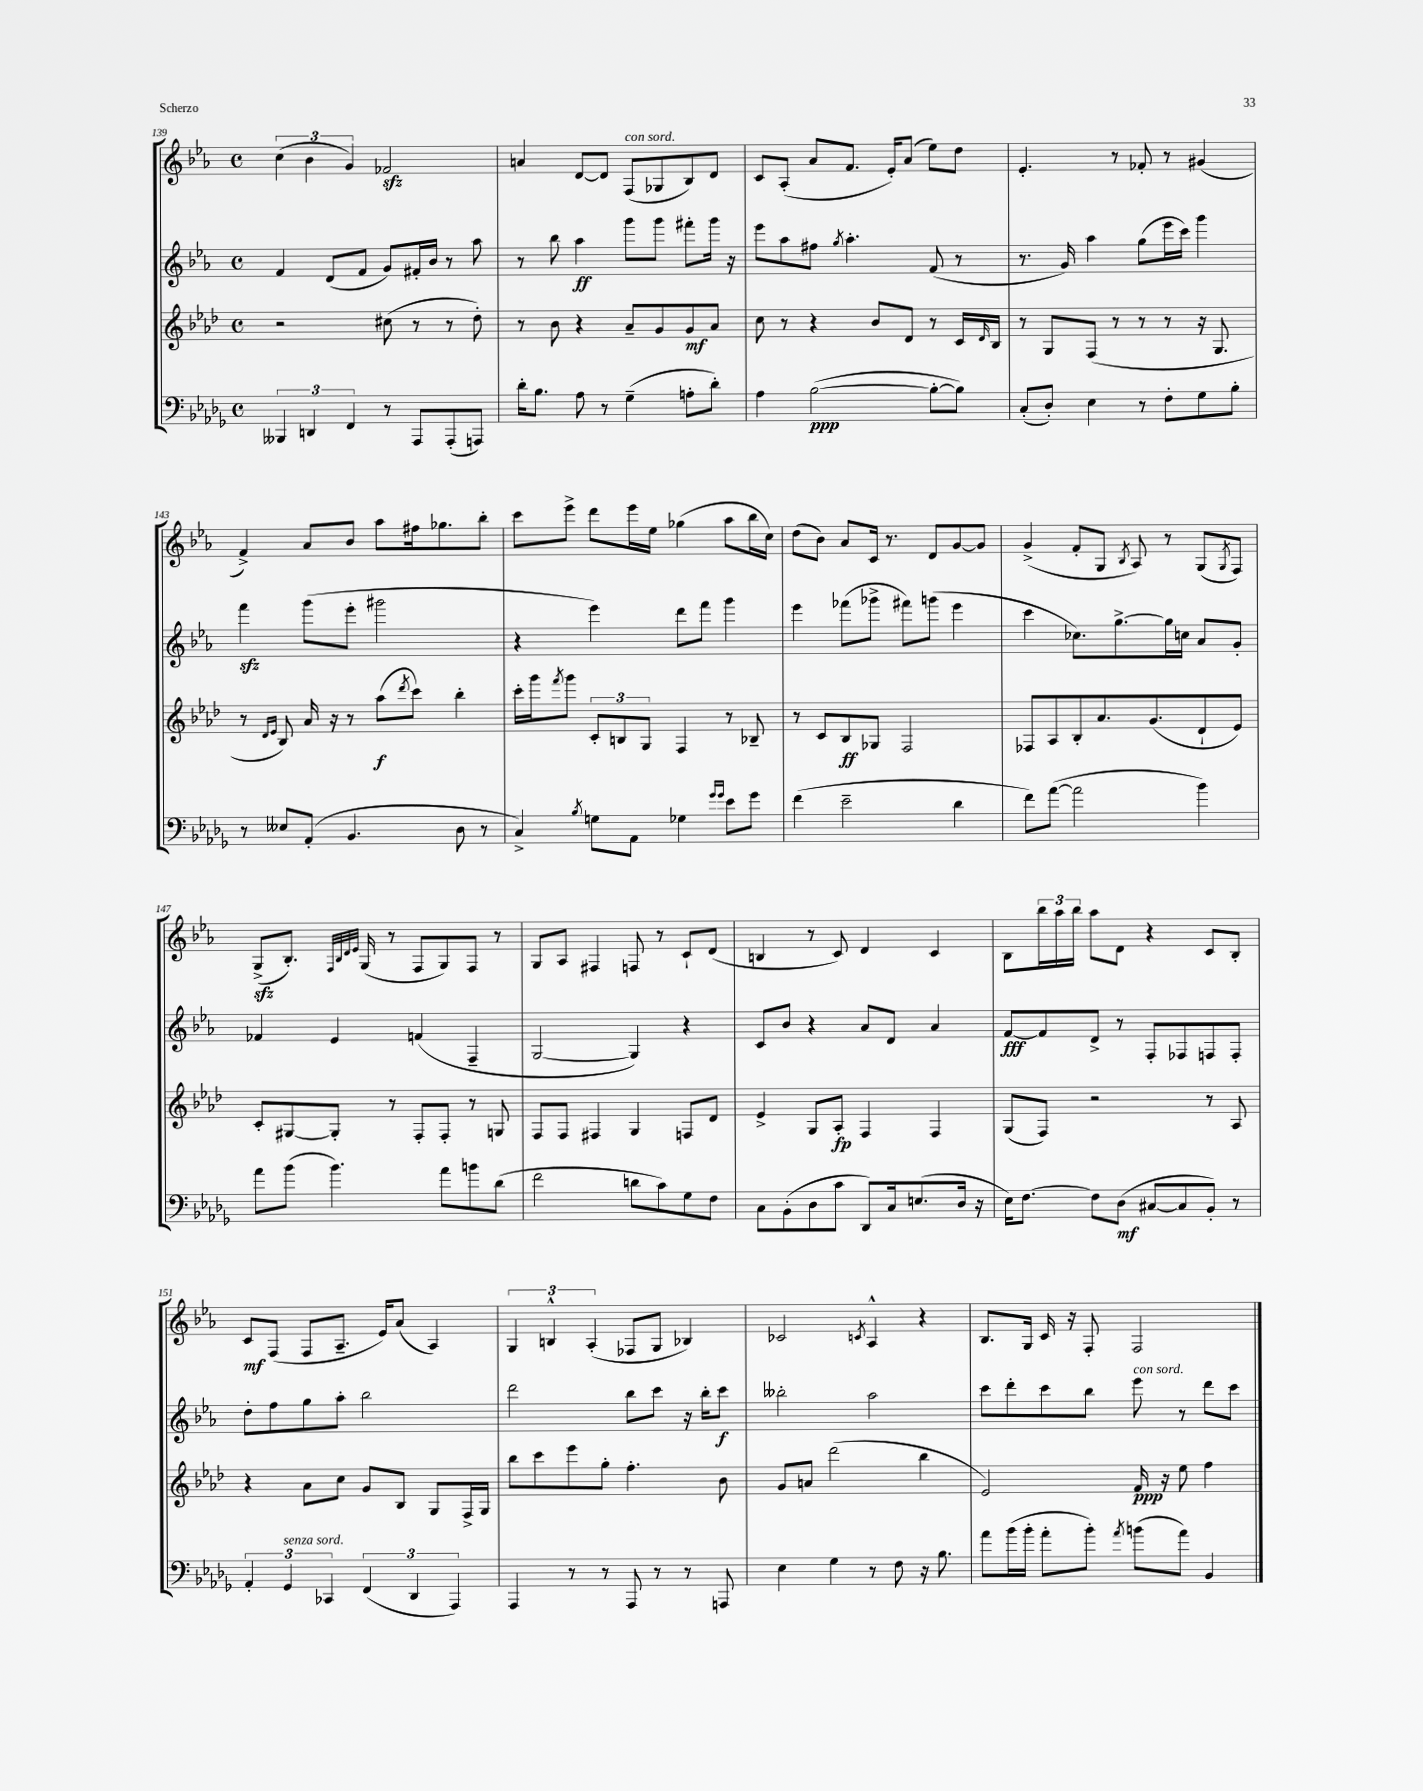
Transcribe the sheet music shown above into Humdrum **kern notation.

**kern	**dynam	**kern	**dynam	**kern	**dynam	**kern	**dynam
*part4	*part4	*part3	*part3	*part2	*part2	*part1	*part1
*staff4	*staff4	*staff3	*staff3	*staff2	*staff2	*staff1	*staff1
*clefF4	*	*clefG2	*	*clefG2	*	*clefG2	*
*k[b-e-a-d-g-]	*	*k[b-e-a-d-]	*	*k[b-e-a-]	*	*k[b-e-a-]	*
*M4/4	*	*M4/4	*	*M4/4	*	*M4/4	*
*met(c)	*	*met(c)	*	*met(c)	*	*met(c)	*
=139	=139	=139	=139	=139	=139	=139	=139
6BBB--X/	.	2r	.	4f/	.	(6cc\	.
6DDn/	.	.	.	.	.	6b-\	.
.	.	.	.	(8d/L	.	.	.
6FF/	.	.	.	.	.	6g/)	.
.	.	.	.	8f/J	.	.	.
8r	.	(8cc#X\	.	8g/L)	.	2f-Xzz/	.
8AAA-/L	.	8r	.	16f#X'/L	.	.	.
.	.	.	.	16b-/JJ	.	.	.
(8AAA-'/	.	8r	.	8r	.	.	.
8AAAn/J)	.	8dd-'\)	.	8aa-\	.	.	.
=140	=140	=140	=140	=140	=140	=140	=140
16d-'\KL	.	8r	.	8r	.	4an/	.
8.B-\J	.	.	.	.	.	.	.
.	.	8b-\	.	8bb-\	.	.	.
8A-\	.	4r	.	4aa-\	ff	[8d/L	.
8r	.	.	.	.	.	8d/J]	.
!	!	!	!	!	!	!LO:TX:a:i:t=con sord.	!
(4G-~\	.	8a-~/L	.	8ggg\L	.	(8F/L	.
.	.	8g/	.	8ggg\J	.	8G-X/	.
8An'\L	.	8g/	mf	8fff#X'\L	.	8B-/)	.
8d-'\J)	.	8a-/J	.	16ggg\Jk	.	8d/J	.
.	.	.	.	16r	.	.	.
=141	=141	=141	=141	=141	=141	=141	=141
4A-\	.	8cc\	.	8eee-\L	.	8c/L	.
.	.	8r	.	8aa-\	.	(8A-'/J	.
([2B-\	ppp	4r	.	8ff#X\J	.	8a-/L	.
.	.	.	.	8qgg/	.	.	.
.	.	.	.	4.aa-'\	.	8.f/J	.
.	.	8b-/L	.	.	.	.	.
.	.	.	.	.	.	16e-'/KL)	.
.	.	8d-/J	.	.	.	(8a-/J	.
8B-'\L_	.	8r	.	(8f/	.	8ee-\L)	.
8B-\J])	.	16c/LL	.	8r	.	8dd\J	.
.	.	16qqd-/	.	.	.	.	.
.	.	16B-/JJ	.	.	.	.	.
=142	=142	=142	=142	=142	=142	=142	=142
(8C'/L	.	8r	.	8.r	.	4.e-'/	.
8D-'/J)	.	8G/L	.	.	.	.	.
.	.	.	.	16g/)	.	.	.
4E-\	.	(8F/J	.	4aa-\	.	.	.
.	.	8r	.	.	.	8r	.
8r	.	8r	.	(8gg\L	.	8f-X'/	.
8F'\L	.	8r	.	16eee-\L	.	8r	.
.	.	.	.	16ccc\JJ)	.	.	.
8G-\	.	16r	.	4ggg\	.	(4g#X/	.
.	.	8.G/	.	.	.	.	.
8B-'\J	.	.	.	.	.	.	.
!!LO:LB:g=z
=143	=143	=143	=143	=143	=143	=143	=143
8r	.	8r	.	4fffzz\	.	4f^/)	.
.	.	16qqd-/LL	.	.	.	.	.
.	.	16qqe-/JJ	.	.	.	.	.
8E--X/L	.	8B-/)	.	.	.	.	.
(8AA-'/J	.	16a-/	.	(8ggg\L	.	8a-/L	.
.	.	16r	.	.	.	.	.
4.BB-/	.	8r	.	8eee-'\J	.	8b-/J	.
.	.	(8aa-\L	f	2ggg#X\	.	8aa-\L	.
.	.	8qddd-/	.	.	.	.	.
.	.	8ccc\J)	.	.	.	16ff#X\k	.
.	.	.	.	.	.	8.gg-X\	.
8D-\	.	4bb-'\	.	.	.	.	.
8r	.	.	.	.	.	8bb-'\J	.
=144	=144	=144	=144	=144	=144	=144	=144
4C^/)	.	16ccc'\LL	.	4r	.	8ccc\L	.
.	.	16ggg\J	.	.	.	.	.
.	.	8qfff/	.	.	.	.	.
.	.	8ggg\J	.	.	.	8eee-^\J	.
8qB-/	.	.	.	.	.	.	.
8Gn\L	.	12c'/L	.	4eee-\)	.	8ddd\L	.
.	.	12Bn/	.	.	.	.	.
8AA-\J	.	.	.	.	.	16eee-\L	.
.	.	12G/J	.	.	.	.	.
.	.	.	.	.	.	16ee-\JJ	.
4G-X\	.	4F/	.	8ddd\L	.	(4gg-X\	.
.	.	.	.	8fff\J	.	.	.
16qqg-/LL	.	.	.	.	.	.	.
16qqg-/JJ	.	.	.	.	.	.	.
8e-\L	.	8r	.	4ggg\	.	8aa-\L	.
8g-\J	.	8B-X~/	.	.	.	16bb-\L	.
.	.	.	.	.	.	16cc\JJ)	.
=145	=145	=145	=145	=145	=145	=145	=145
(4f\	.	8r	.	4eee-\	.	(8dd\L	.
.	.	8c/L	.	.	.	8b-\J)	.
2e-~\	.	8B-/	ff	(8fff-X\L	.	8a-/L	.
.	.	8G-X/J	.	8ggg-X^\J	.	16c/Jk	.
.	.	.	.	.	.	8.r	.
.	.	2F/	.	8fff#X\L)	.	.	.
.	.	.	.	(8gggn\J	.	8d/L	.
4d-\	.	.	.	4eee-\	.	[8g/	.
.	.	.	.	.	.	8g/J]	.
=146	=146	=146	=146	=146	=146	=146	=146
8f\L)	.	8F-X/L	.	4ccc\	.	(4g^/	.
([8a-\J	.	8A-/	.	.	.	.	.
2a-\]	.	8B-'/	.	8.cc-X\L)	.	8f'/L	.
.	.	8.a-/	.	.	.	8G/J	.
.	.	.	.	[8.gg^\	.	.	.
.	.	.	.	.	.	8qB-/	.
.	.	.	.	.	.	8A-/)	.
.	.	(8.g/	.	.	.	.	.
.	.	.	.	16gg\L]	.	8r	.
.	.	.	.	16ccn\JJ	.	.	.
4b-\)	.	8d-`/	.	8a-/L	.	(8G/L	.
.	.	.	.	.	.	8qG/	.
.	.	8e-/J)	.	8g'/J	.	8F/J)	.
!!LO:LB:g=z
=147	=147	=147	=147	=147	=147	=147	=147
8a-\L	.	8c'/L	.	4f-X/	.	(8Gzz^/L	.
(8b-\J	.	[8G#X/	.	.	.	8.B-'/J)	.
4.b-\)	.	8G#'/J]	.	4e-/	.	.	.
.	.	.	.	.	.	32qqF/LLL	.
.	.	.	.	.	.	32qqB-/	.
.	.	.	.	.	.	32qqd/	.
.	.	.	.	.	.	32qqe-/JJJ	.
.	.	.	.	.	.	(16G/	.
.	.	8r	.	.	.	8r	.
.	.	8F'/L	.	(4fn/	.	8F/L	.
8a-\L	.	8F'/J	.	.	.	8G/)	.
8bn\	.	8r	.	4F~/	.	8F/J	.
(8d-\J	.	8Gn/	.	.	.	8r	.
=148	=148	=148	=148	=148	=148	=148	=148
2f\	.	8F/L	.	[2G/	.	8G/L	.
.	.	8F/J	.	.	.	8A-/J	.
.	.	4F#X/	.	.	.	4F#X/	.
8dn\L	.	4G/	.	4G/])	.	8Fn/	.
8c\)	.	.	.	.	.	8r	.
8G-\	.	8Fn/L	.	4r	.	8c`/L	.
8F\J	.	8d-/J	.	.	.	(8d/J	.
=149	=149	=149	=149	=149	=149	=149	=149
8C\L	.	4e-^/	.	8c/L	.	4Bn/	.
(8BB-'\	.	.	.	8b-/J	.	.	.
8D-\	.	8G/L	.	4r	.	8r	.
8c\J	.	8A-'/J	fp	.	.	8c/)	.
8DD-/L)	.	4F/	.	8a-/L	.	4d/	.
16C/k	.	.	.	8d/J	.	.	.
(8.En/	.	.	.	.	.	.	.
.	.	4F/	.	4a-/	.	4c/	.
16D-/Jk	.	.	.	.	.	.	.
16r	.	.	.	.	.	.	.
=150	=150	=150	=150	=150	=150	=150	=150
16E-\KL)	.	(8G/L	.	[8f/L	fff	8B-\L	.
[8.F\J	.	.	.	.	.	.	.
.	.	8F/J)	.	8f/]	.	24bb-\L	.
.	.	.	.	.	.	24aa-\	.
.	.	.	.	.	.	24bb-\JJ	.
8F\L]	.	2r	.	8d^/J	.	8aa-\L	.
(8D-\J	mf	.	.	8r	.	8d\J	.
[8C#X/L	.	.	.	8F'/L	.	4r	.
8C#/]	.	.	.	8F-X/	.	.	.
8BB-'/J)	.	8r	.	8Fn/	.	8c/L	.
8r	.	8A-/	.	8F'/J	.	8B-'/J	.
!!LO:LB:g=z
=151	=151	=151	=151	=151	=151	=151	=151
6AA-'/	.	4r	.	8dd'\L	.	8c/L	mf
.	.	.	.	8ff\	.	(8F/J	.
!LO:TX:a:i:t=senza sord.	!	!	!	!	!	!	!
6GG-/	.	.	.	.	.	.	.
.	.	8a-\L	.	8gg\	.	8F/L	.
6CC-X/	.	.	.	.	.	.	.
.	.	8cc\J	.	8aa-'\J	.	8.A-~/J	.
(6FF/	.	8g/L	.	2bb-\	.	.	.
.	.	.	.	.	.	16e-/KL)	.
.	.	8B-/J	.	.	.	(8a-/J	.
6DD-/	.	.	.	.	.	.	.
.	.	8G/L	.	.	.	4A-/)	.
6AAA-/)	.	.	.	.	.	.	.
.	.	16F^/L	.	.	.	.	.
.	.	16G/JJ	.	.	.	.	.
=152	=152	=152	=152	=152	=152	=152	=152
4AAA-/	.	8bb-\L	.	2ddd\	.	6G/	.
.	.	8ccc\	.	.	.	.	.
.	.	.	.	.	.	6Bn^^/	.
8r	.	8eee-\	.	.	.	.	.
.	.	.	.	.	.	(6A-'/	.
8r	.	8gg'\J	.	.	.	.	.
8AAA-/	.	4.ff'\	.	8bb-\L	.	8F-X/L	.
8r	.	.	.	8ccc\J	.	8G/J	.
8r	.	.	.	16r	.	4B-X/)	.
.	.	.	.	16bb-'\KL	.	.	.
8AAAn/	.	8b-\	.	8ccc\J	f	.	.
=153	=153	=153	=153	=153	=153	=153	=153
4E-\	.	8g/L	.	2bb--X'\	.	2c-X/	.
.	.	8an/J	.	.	.	.	.
4G-\	.	(2ddd-\	.	.	.	.	.
.	.	.	.	.	.	8qcn/	.
8r	.	.	.	2aa-\	.	4A-^^/	.
8F\	.	.	.	.	.	.	.
16r	.	4bb-\	.	.	.	4r	.
8.B-\	.	.	.	.	.	.	.
=154	=154	=154	=154	=154	=154	=154	=154
8a-\L	.	2e-/)	.	8ccc\L	.	8.B-/L	.
(16b-\L	.	.	.	8ddd'\	.	.	.
16b-'\JJ	.	.	.	.	.	16G/Jk	.
8a-'\L	.	.	.	8ccc\	.	16c/	.
.	.	.	.	.	.	16r	.
8b-'\J)	.	.	.	8bb-\J	.	8F'/	.
8qa-/	.	.	.	.	.	.	.
!	!	!	!	!LO:TX:a:i:t=con sord.	!	!	!
(8bn\L	.	16f/	ppp	8eee-\	.	2F/	.
.	.	16r	.	.	.	.	.
8a-\J)	.	8ee-\	.	8r	.	.	.
4BB-/	.	4ff\	.	8ddd\L	.	.	.
.	.	.	.	8ccc\J	.	.	.
==	==	==	==	==	==	==	==
*-	*-	*-	*-	*-	*-	*-	*-
